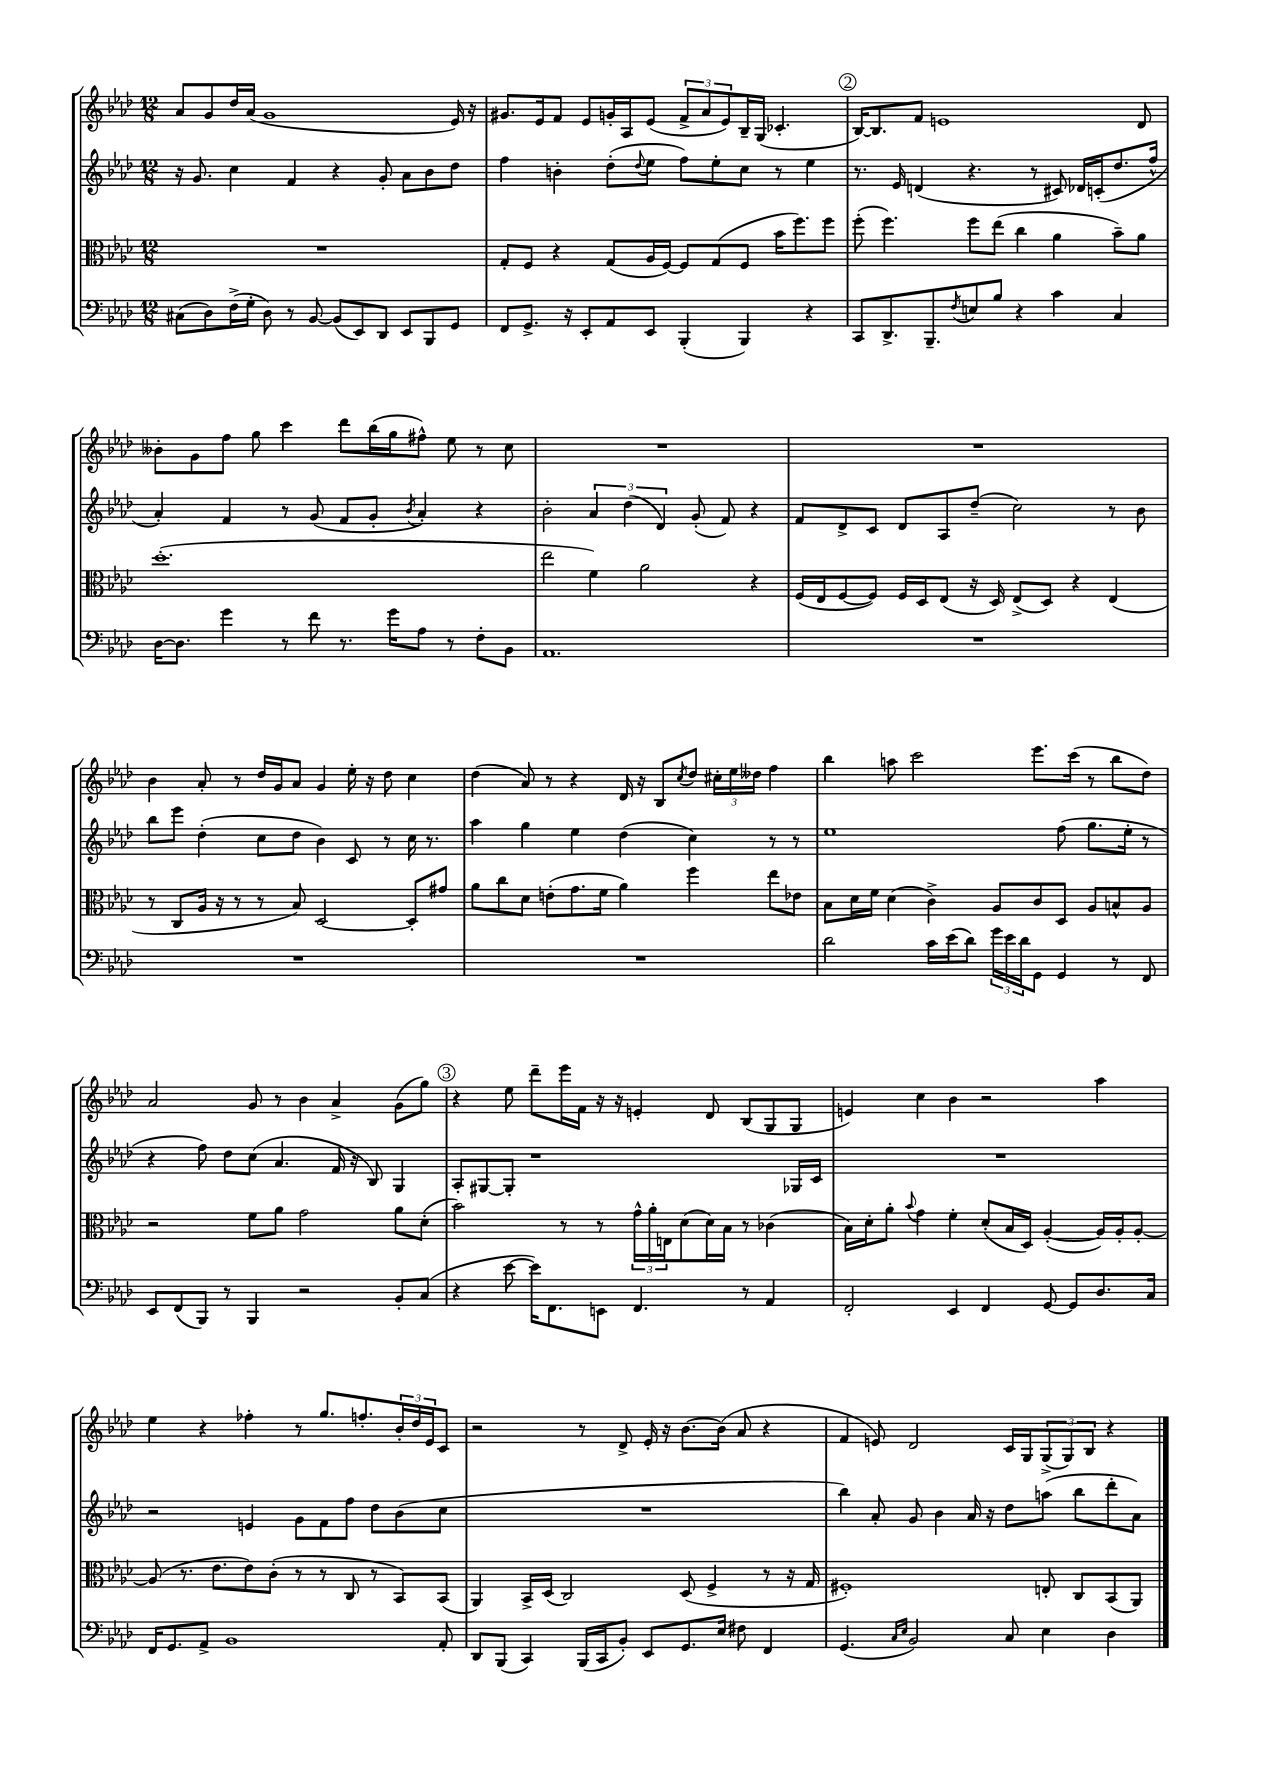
<<
\new StaffGroup <<
\new Staff = "s0" {
    \clef treble \key aes \major \numericTimeSignature \time 12/8
    aes'8 g'8 des''16 aes'16( g'1 ees'16) r16 |
    gis'8. ees'16 f'8 ees'8 g'16-. aes16 ees'8( \tuplet 3/2 { f'8-> aes'8 ees'8) } bes16-- g16( ces'4.-. |
    \mark \markup { \circle "2" } bes16~) bes8. f'8 e'1 des'8 |
    beses'8-. g'8 f''8 g''8 c'''4 des'''8 bes''16( g''16 fis''8-^) ees''8 r8 c''8 |
    R1. |
    R1. |
    bes'4 aes'8-. r8 des''16 g'16 aes'8 g'4 ees''16-. r16 des''8 c''4 |
    des''4( aes'8) r8 r4 des'16 r16 bes8 \acciaccatura { c''8 } des''8 \tuplet 3/2 { cis''16-. ees''16 deses''16 } f''4 |
    bes''4 a''8 c'''2 ees'''8. c'''16( r8 bes''8 des''8) |
    aes'2 g'8 r8 bes'4 aes'4-> g'8( g''8) |
    \mark \markup { \circle "3" } r4 ees''8 des'''8-- ees'''16 f'16 r16 r16 e'4-. des'8 bes8( g8 g8 |
    e'4) c''4 bes'4 r2 aes''4 |
    ees''4 r4 fes''4-. r8 g''8. f''8.-. \tuplet 3/2 { bes'16-. des''16 ees'16 } c'8 |
    r2 r8 des'8-> ees'16-. r16 bes'8.~ bes'16( aes'8 r4 |
    f'4 e'8) des'2 c'16 g16 \tuplet 3/2 { g8->( g8) bes8 } r4 \bar "|." |
}
\new Staff = "s1" {
    \clef treble \key aes \major \numericTimeSignature \time 12/8
    r16 g'8. c''4 f'4 r4 g'8-. aes'8 bes'8 des''8 |
    f''4 b'4-. des''8-.( \appoggiatura { des''8 } ees''8 f''8) ees''8-. c''8 r8 ees''4 |
    \mark \markup { \circle "2" } r8. ees'16 d'4( r4. r8 cis'8) des'16 c'16-.( des''8. f''16-^ |
    aes'4-.) f'4 r8 g'8( f'8 g'8-. \acciaccatura { bes'8 } aes'4-.) r4 |
    bes'2-. \tuplet 3/2 { aes'4 des''4( des'4) } g'8-.( f'8) r4 |
    f'8 des'8-> c'8 des'8 aes8 des''8--( c''2) r8 bes'8 |
    bes''8 ees'''8 des''4-.( c''8 des''8 bes'4) c'8 r8 c''16 r8. |
    aes''4 g''4 ees''4 des''4( c''4) r8 r8 |
    ees''1 f''8( g''8. ees''16-. r8 |
    r4 f''8) des''8 c''8( aes'4. f'16 r16 bes8) g4 |
    \mark \markup { \circle "3" } aes8-. gis8~ gis8-. r1 ges16 c'16 |
    R1. |
    r2 e'4 g'8 f'8 f''8 des''8 bes'8( c''8 |
    R1. |
    bes''4) aes'8-. g'8 bes'4 aes'16 r16 des''8 a''8( bes''8 des'''8-. aes'8) \bar "|." |
}
\new Staff = "s2" {
    \clef alto \key aes \major \numericTimeSignature \time 12/8
    R1. |
    g8-. f8 r4 g8( aes16 f16~) f8 g8( f8 bes'16 f''8.) f''8 |
    \mark \markup { \circle "2" } f''8-.( f''4.) f''8 ees''8( c''4 aes'4 bes'8--) aes'8 |
    des''1.-.( |
    ees''2 f'4) aes'2 r4 |
    f16( ees16 f8~ f8) f16 des16 ees8( r16 des16) ees8->( des8) r4 ees4( |
    r8 c8 aes16 r16 r8 r8 bes8) des2~ des8-. gis'8 |
    aes'8 c''8 des'8 e'8-.( g'8. f'16 aes'4) f''4 ees''8 ees'8 |
    bes8 des'16 f'16 des'4( c'4->) aes8 c'8 des8 aes8 b8-^ aes8 |
    r2 f'8 aes'8 g'2 aes'8 des'8-.( |
    \mark \markup { \circle "3" } bes'2) r8 r8 \tuplet 3/2 { g'16-^ aes'16-. e16 } des'8( des'16) bes16 r8 ces'4( |
    bes16) des'16-. aes'8-. \appoggiatura { bes'8 } g'4 f'4-. des'8-.( bes16 des16) aes4~-.( aes16) aes16-. aes8~-. |
    aes8( r8. ees'8. ees'8) c'8-.( r8 r8 c8 r8 bes,8) bes,8( |
    aes,4) bes,16-> des16( c2) des8( f4-> r8 r16 g16 |
    fis1-.) e8-. c8 bes,8( aes,8) \bar "|." |
}
\new Staff = "s3" {
    \clef bass \key aes \major \numericTimeSignature \time 12/8
    cis8( des8) f16->( g16-. des8) r8 bes,8~ bes,8( ees,8) des,8 ees,8 bes,,8 g,8 |
    f,8 g,8.-> r16 ees,8-. aes,8 ees,8 bes,,4-.( bes,,4) r4 |
    \mark \markup { \circle "2" } c,8 des,8.-> bes,,8.-- \acciaccatura { f8 } e8 bes8 r4 c'4 c4 |
    des16~ des8. g'4 r8 f'8 r8. g'16 aes8 r8 f8-. bes,8 |
    aes,1. |
    R1. |
    R1. |
    R1. |
    des'2 c'16 ees'16( des'8) \tuplet 3/2 { g'16 ees'16 des'16 } g,8 g,4 r8 f,8 |
    ees,8 f,8( bes,,8) r8 bes,,4 r2 bes,8-. c8( |
    \mark \markup { \circle "3" } r4 ees'8~ ees'16) f,8. e,8 f,4. r8 aes,4 |
    f,2-. ees,4 f,4 g,8~ g,8 des8. c16 |
    f,16 g,8. aes,8-> bes,1 aes,8-. |
    des,8 bes,,8( c,4) bes,,16( c,16 bes,8-.) ees,8 g,8. ees16 fis8 f,4 |
    g,4.( \grace { c16 ees16 } bes,2) c8 ees4 des4 \bar "|." |
}
>>
>>
\layout { \context { \Score \remove "Bar_number_engraver" } }
